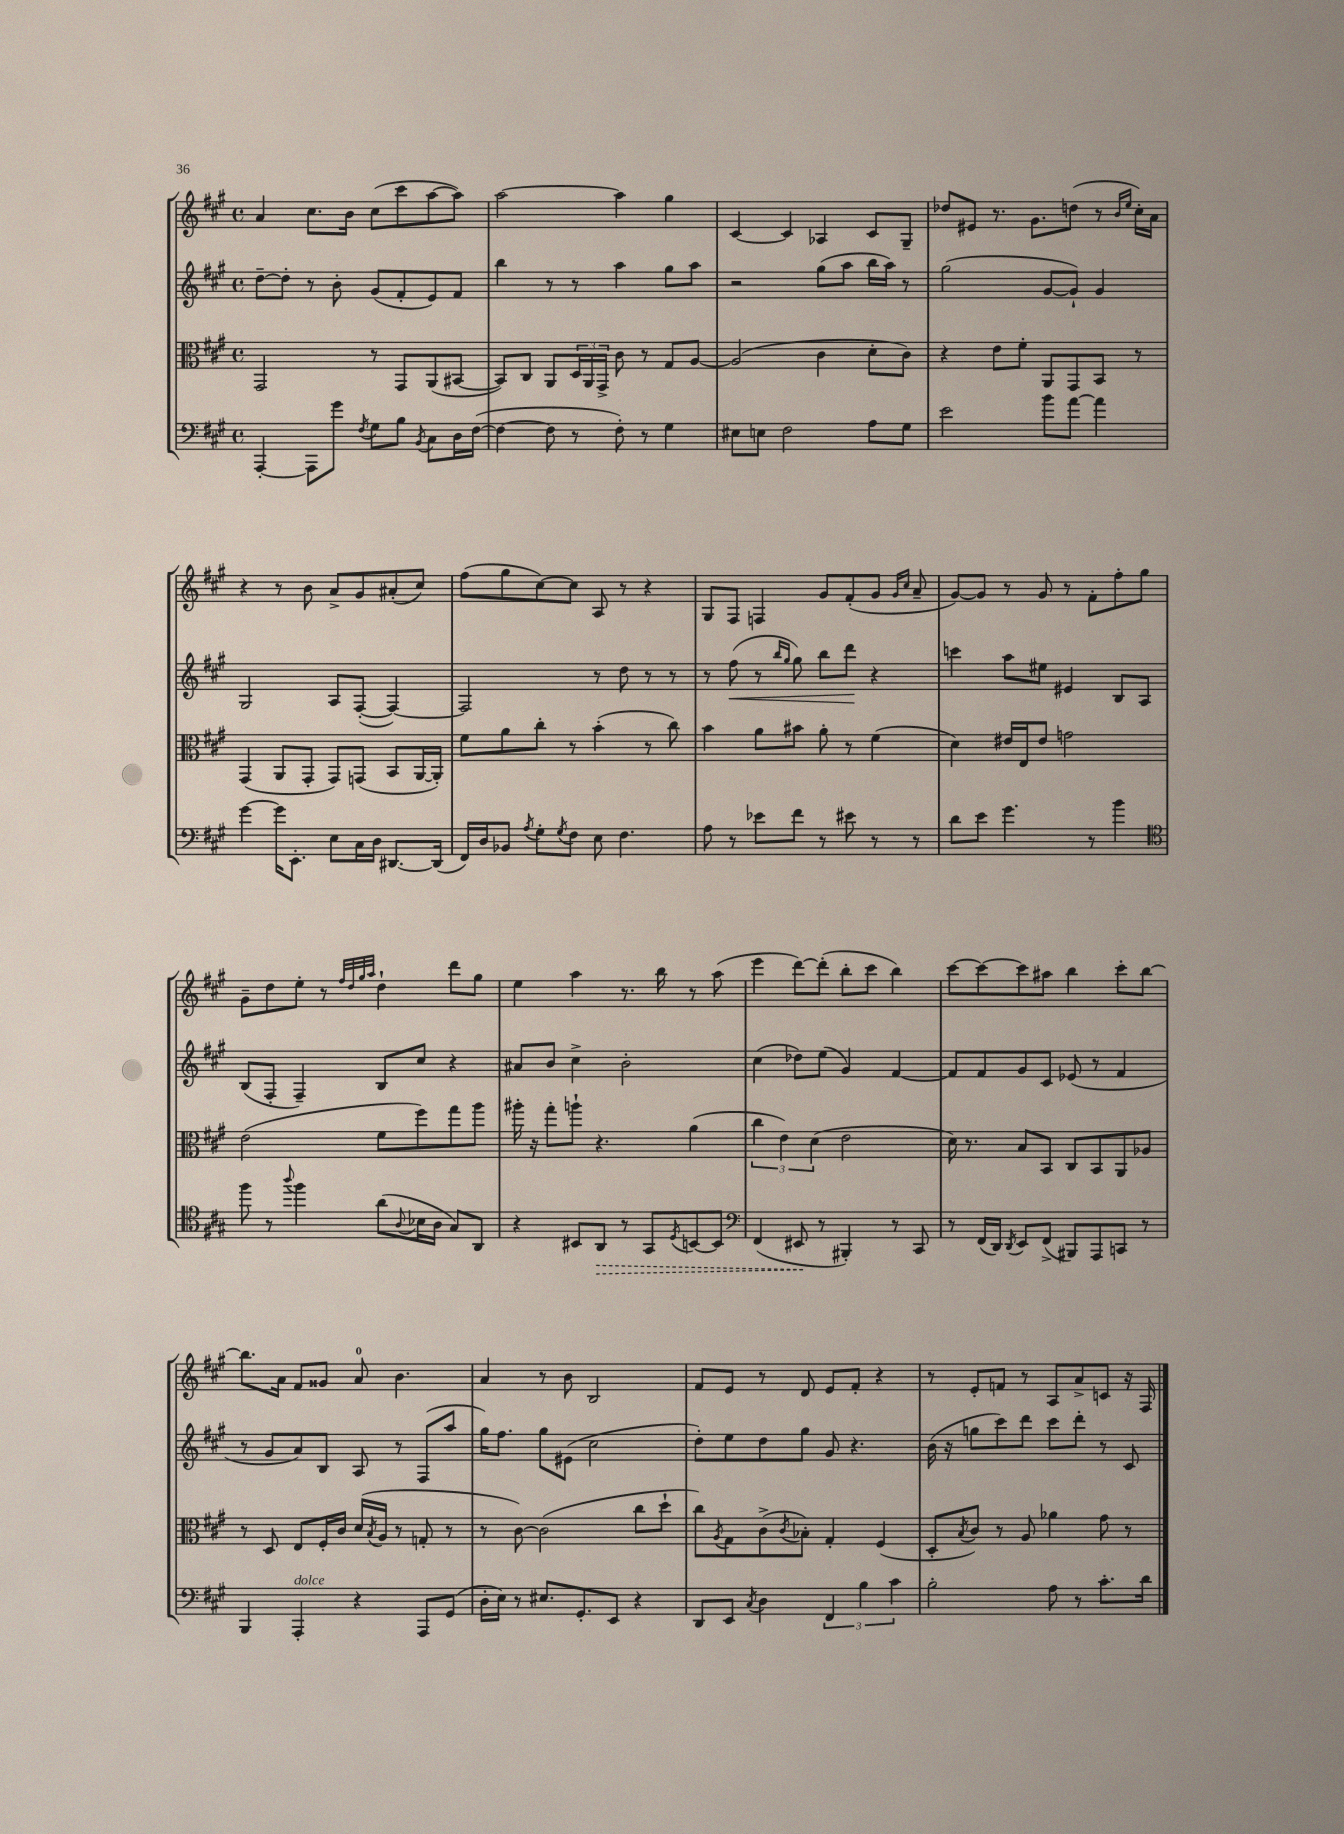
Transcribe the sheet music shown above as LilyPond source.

<<
\new StaffGroup <<
\new Staff = "s0" {
    \clef treble \key a \major \defaultTimeSignature \time 4/4
    a'4 cis''8. b'16 cis''8( cis'''8 a''8~ a''8) |
    a''2~ a''4 gis''4 |
    cis'4~ cis'4 aes4 cis'8 gis8-- |
    des''8 eis'8 r8. gis'8. d''8( r8 \grace { b'16 e''16 } cis''16-.) a'16 |
    r4 r8 b'8 a'8-> gis'8 ais'8-.( cis''8) |
    fis''8( gis''8 cis''8~) cis''8 a8 r8 r4 |
    gis8 fis8 f4 gis'8 fis'8-.( gis'8 \grace { gis'16 cis''16 } a'8-- |
    gis'8~) gis'8 r8 gis'8 r8 fis'8-. fis''8-. gis''8 |
    gis'8-- d''8 e''8-. r8 \grace { fis''32 d''32 gis''32 a''32 } d''4-! d'''8 gis''8 |
    e''4 a''4 r8. b''16 r8 a''8( |
    e'''4 d'''8~) d'''8-.( b''8-. cis'''8 b''4) |
    cis'''8~ cis'''8~ cis'''8 ais''8 b''4 cis'''8-. b''8~ |
    b''8. a'16 fis'8 gisis'8 a'8-0 b'4. |
    a'4 r8 b'8 b2 |
    fis'8 e'8 r8 d'8 e'8 fis'8-. r4 |
    r8 e'8-. f'8 r8 a8 a'8-> c'8 r16 fis16 \bar "|." |
}
\new Staff = "s1" {
    \clef treble \key a \major \defaultTimeSignature \time 4/4
    d''8~-- d''8-. r8 b'8-. gis'8( fis'8-. e'8) fis'8 |
    b''4 r8 r8 a''4 gis''8 a''8 |
    r2 gis''8( a''8 b''16 a''16) r8 |
    gis''2( gis'8~ gis'8-!) gis'4 |
    gis2 a8 fis8~-.( fis4~) |
    fis2 r8 d''8 r8 r8 |
    r8 fis''8\<( r8 \grace { b''16 gis''16 } gis''8) b''8 d'''8\! r4 |
    c'''4 a''8 eis''8 eis'4 b8 a8 |
    b8( fis8-. fis4--) b8 cis''8 r4 |
    ais'8 b'8 cis''4-> b'2-. |
    cis''4( des''8) e''8( gis'4) fis'4~ |
    fis'8 fis'8 gis'8 cis'8 ees'8( r8 fis'4 |
    r8 gis'8 a'8) b8 a8 r8 fis8( a''8 |
    gis''16) fis''8. gis''8 eis'8( cis''2 |
    d''8-.) e''8 d''8 gis''8 gis'8 r4. |
    b'16( r16 g''8 cis'''8) d'''8 cis'''8 d'''8-. r8 cis'8 \bar "|." |
}
\new Staff = "s2" {
    \clef alto \key a \major \defaultTimeSignature \time 4/4
    gis,2 r8 gis,8 a,8( bis,8~ |
    bis,8) cis8 a,8 \tuplet 3/2 { d16 a,16 gis,16-> } cis'8 r8 gis8 a8~ |
    a2( cis'4 d'8-. cis'8) |
    r4 e'8 fis'8-. a,8 gis,8 b,8 r8 |
    gis,4( a,8 gis,8-. gis,8) g,8( b,8 a,16~ a,16-.) |
    fis'8 a'8 cis''8-. r8 b'4-.( r8 cis''8) |
    b'4 a'8 bis'8 a'8-. r8 fis'4( |
    d'4) eis'16 e16 eis'8 g'2 |
    e'2( fis'8 fis''8) gis''8 a''8 |
    ais''16-. r16 gis''8-. a''8-! r4. a'4( |
    \tuplet 3/2 { cis''4 e'4) d'4( } e'2 |
    d'16) r8. b8 b,8 cis8 b,8 a,8 aes8 |
    r8 d8 e8 fis16-. cis'16 d'16( \acciaccatura { b8 } a16 r8 g8-. r8 |
    r8 cis'8~) cis'2( cis''8 d''8-! |
    cis''8) \acciaccatura { a8 } gis8 cis'8->( \acciaccatura { cis'8 } bes8-.) gis4-. fis4( |
    d8-. \acciaccatura { b8 } cis'8) r8 a8 aes'4 gis'8 r8 \bar "|." |
}
\new Staff = "s3" {
    \clef bass \key a \major \defaultTimeSignature \time 4/4
    a,,4~-. a,,8 gis'8 \acciaccatura { fis8 } gis8 b8 \acciaccatura { b,8 } cis8 d16 fis16~( |
    fis4~ fis8 r8 fis8-.) r8 gis4 |
    eis8 e8 fis2 a8 gis8 |
    e'2 b'8 a'8~ a'4 |
    gis'4~ gis'16 e,8.-. e8 cis16 d16 dis,8.~ dis,16( |
    fis,16) d16 bes,8 \acciaccatura { a8 } gis8-. \acciaccatura { gis8 } fis8 e8 fis4. |
    a8 r8 ees'8 fis'8 r8 eis'8 r8 r8 |
    d'8 e'8 gis'4. r8 b'4 |
    \clef tenor fis''8 r8 \appoggiatura { a''8 } fis''4 a'8( \appoggiatura { a8 } bes16 a16 gis8) a,8 |
    r4 bis,8 \once \override Hairpin.style = #'dashed-line a,8\> r8 gis,8 \acciaccatura { d8 } b,8~ b,8 |
    \clef bass fis,4( eis,8\! r8 bis,,4-.) r8 cis,8 |
    r8 fis,16( d,16) \acciaccatura { d,8 } e,8 fis,8->( bis,,8) a,,8 c,8 r8 |
    b,,4 a,,4-.^\markup { \italic "dolce" } r4 a,,8 gis,8( |
    d16-. e16) r8 eis8. gis,8.-. e,8 r4 |
    d,8 e,8 \acciaccatura { cis8 } d4 \tuplet 3/2 { fis,4 b4 cis'4 } |
    b2-. a8 r8 cis'8.-. d'16 \bar "|." |
}
>>
>>
\layout { \context { \Score \remove "Bar_number_engraver" } }
